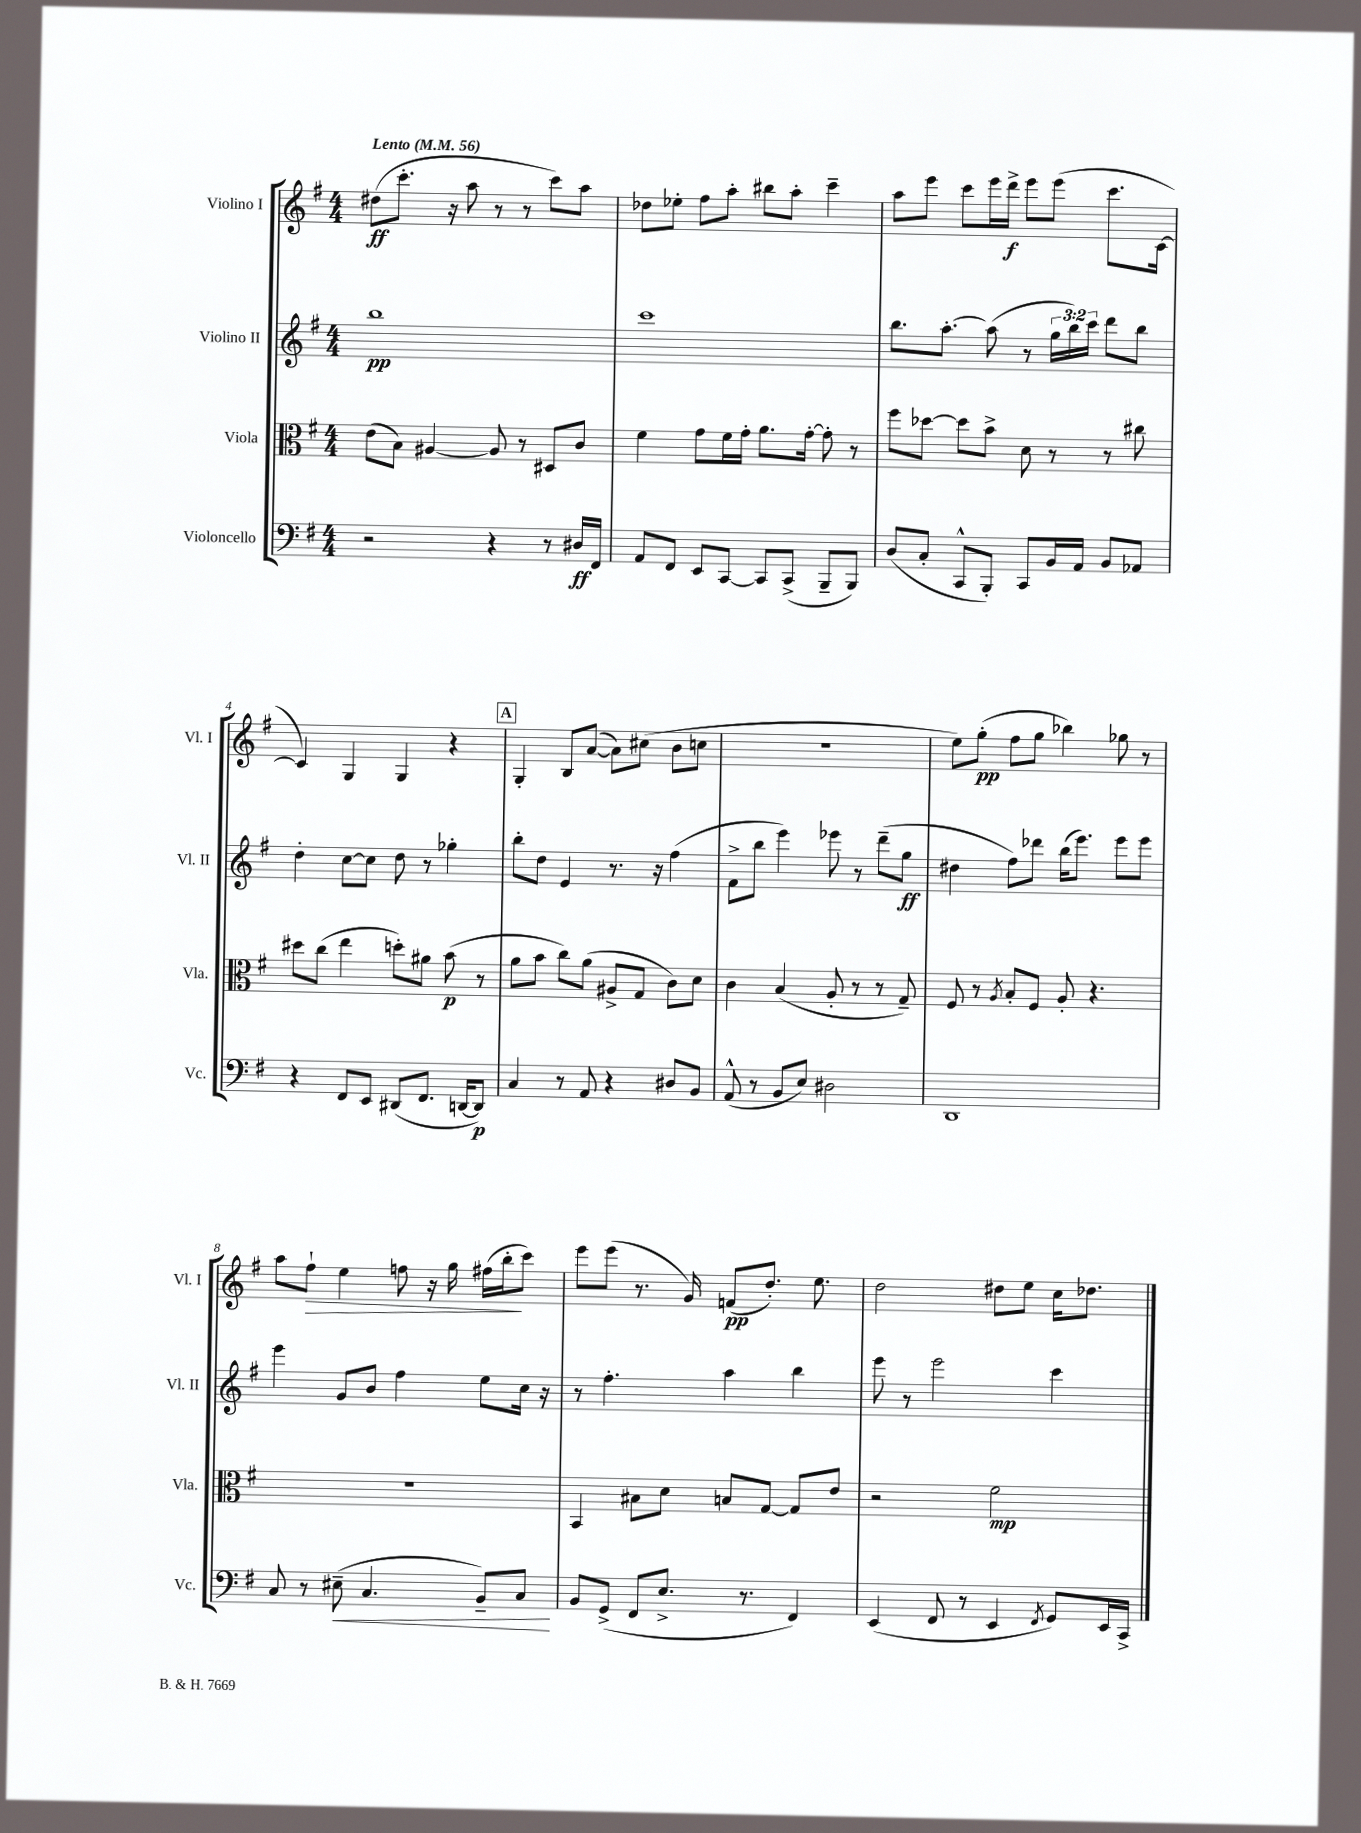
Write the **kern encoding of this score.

**kern	**dynam	**kern	**dynam	**kern	**dynam	**kern	**dynam
*part4	*part4	*part3	*part3	*part2	*part2	*part1	*part1
*staff4	*staff4	*staff3	*staff3	*staff2	*staff2	*staff1	*staff1
*I"Violoncello	*	*I"Viola	*	*I"Violino II	*	*I"Violino I	*
*I'Vc.	*	*I'Vla.	*	*I'Vl. II	*	*I'Vl. I	*
*clefF4	*	*clefC3	*	*clefG2	*	*clefG2	*
*k[f#]	*	*k[f#]	*	*k[f#]	*	*k[f#]	*
*M4/4	*	*M4/4	*	*M4/4	*	*M4/4	*
*MM56	*	*MM56	*	*MM56	*	*MM56	*
=1	=1	=1	=1	=1	=1	=1	=1
!	!	!	!	!	!	!LO:TX:a:B:t=Lento	!
2r	.	(8e\L	.	1bb	pp	(8dd#X\L	ff
.	.	8B\J)	.	.	.	8.ccc'\J	.
.	.	[4A#X/	.	.	.	.	.
.	.	.	.	.	.	16r	.
.	.	.	.	.	.	8aa\	.
4r	.	8A#/]	.	.	.	8r	.
.	.	8r	.	.	.	8r	.
8r	.	8D#X/L	.	.	.	8ccc\L)	.
16D#X/LL	ff	8c/J	.	.	.	8aa\J	.
16FF#/JJ	.	.	.	.	.	.	.
=2	=2	=2	=2	=2	=2	=2	=2
8AA/L	.	4f#\	.	1ccc	.	8dd-X\L	.
8FF#/J	.	.	.	.	.	8ee-X'\J	.
8EE/L	.	8g\L	.	.	.	8ff#\L	.
[8CC/J	.	16f#\L	.	.	.	8aa'\J	.
.	.	16g'\JJ	.	.	.	.	.
8CC/L]	.	8.a\L	.	.	.	8bb#X\L	.
(8CC^/J	.	.	.	.	.	8aa'\J	.
.	.	[16g'\Jk	.	.	.	.	.
8BBB~/L	.	8g'\]	.	.	.	4ccc~\	.
8BBB/J)	.	8r	.	.	.	.	.
=3	=3	=3	=3	=3	=3	=3	=3
(8D/L	.	8ff#\L	.	8.bb\L	.	8aa\L	.
8C'/J	.	[8dd-X\J	.	.	.	8eee\J	.
.	.	.	.	[8.aa'\J	.	.	.
8CC^^/L	.	8dd-\L]	.	.	.	8ccc\L	.
8BBB'/J)	.	8b^\J	.	(8aa\]	.	16eee\L	.
.	.	.	.	.	.	16ddd^\JJ	f
8CC/L	.	8d\	.	8r	.	8eee\L	.
16BB/L	.	8r	.	24gg\LL	.	(8eee\J	.
.	.	.	.	24bb\)	.	.	.
16AA/JJ	.	.	.	.	.	.	.
.	.	.	.	24ccc\JJ	.	.	.
8BB/L	.	8r	.	8ddd\L	.	8.ccc\L	.
8AA-X/J	.	8cc#X\	.	8bb\J	.	.	.
.	.	.	.	.	.	[16c\Jk	.
!!LO:LB:g=z
=4	=4	=4	=4	=4	=4	=4	=4
4r	.	8dd#X\L	.	4dd'\	.	4c/])	.
.	.	(8cc\J	.	.	.	.	.
8FF#/L	.	4ee\	.	[8cc\L	.	4G/	.
8EE/J	.	.	.	8cc\J]	.	.	.
(8DD#X/L	.	8ddn'\L)	.	8dd\	.	4G/	.
8.FF#/J	.	8a#X\J	.	8r	.	.	.
.	.	(8b\	p	4gg-X'\	.	4r	.
[16DDn/KL	.	.	.	.	.	.	.
8DD/J])	p	8r	.	.	.	.	.
!!LO:REH:place=s1:t=A
=5	=5	=5	=5	=5	=5	=5	=5
4C/	.	8a\L	.	8bb'\L	.	4G'/	.
.	.	8b\J	.	8dd\J	.	.	.
8r	.	8cc\L)	.	4e/	.	8B/L	.
8AA/	.	(8a\J	.	.	.	([8a/J	.
4r	.	8A#X^/L	.	8.r	.	8a\L])	.
.	.	8G/J	.	.	.	(8cc#X\J	.
.	.	.	.	16r	.	.	.
8D#X/L	.	8c\L)	.	(4ff#\	.	8b\L	.
8BB/J	.	8d\J	.	.	.	8ccn\J	.
=6	=6	=6	=6	=6	=6	=6	=6
(8AA^^/	.	4c\	.	8f#^\L	.	1r	.
8r	.	.	.	8bb\J	.	.	.
8BB/L	.	(4B/	.	4eee\)	.	.	.
8E/J)	.	.	.	.	.	.	.
2D#X\	.	8A'/	.	8eee-X\	.	.	.
.	.	8r	.	8r	.	.	.
.	.	8r	.	(8ddd~\L	.	.	.
.	.	8G~/)	.	8gg\J	ff	.	.
=7	=7	=7	=7	=7	=7	=7	=7
1DD	.	8F#/	.	4dd#X\	.	8ee\L)	.
.	.	8r	.	.	.	(8gg'\J	pp
.	.	8qA/	.	.	.	.	.
.	.	8B'/L	.	8ff#\L)	.	8ff#\L	.
.	.	8F#/J	.	8ddd-X\J	.	8gg\J	.
.	.	8A'/	.	(16bb\KL	.	4bb-X\)	.
.	.	.	.	8.eee\J)	.	.	.
.	.	4.r	.	.	.	.	.
.	.	.	.	8eee\L	.	8gg-X\	.
.	.	.	.	8eee\J	.	8r	.
!!LO:LB:g=z
=8	=8	=8	=8	=8	=8	=8	=8
8C/	.	1r	.	4eee\	.	8aa\L	.
!	!	!	!	!	!	!	!LO:HP:b
8r	.	.	.	.	.	8ff#`\J	>
!	!LO:HP:b	!	!	!	!	!	!
(8E#X~\	<	.	.	8g/L	.	4ee\	.
4.C/	.	.	.	8b/J	.	.	.
.	.	.	.	4ff#\	.	8ffn\	.
.	.	.	.	.	.	16r	.
.	.	.	.	.	.	16gg\	.
8BB~/L)	.	.	.	8ee\L	.	(16ff#X\LL	.
.	.	.	.	.	.	16bb'\J	.
8C/J	.	.	.	16cc\Jk	.	8ccc\J)	]
.	.	.	.	16r	.	.	.
.	[	.	.	.	.	.	.
=9	=9	=9	=9	=9	=9	=9	=9
8BB/L	.	4BB/	.	8r	.	8eee\L	.
(8GG^/J	.	.	.	4.ff#'\	.	(8eee\J	.
8FF#/L	.	8B#X\L	.	.	.	8.r	.
8.E^/J	.	8d\J	.	.	.	.	.
.	.	.	.	.	.	16g/)	.
.	.	8Bn/L	.	4aa\	.	(8fn/L	pp
8.r	.	.	.	.	.	.	.
.	.	[8G/J	.	.	.	8.dd'/J)	.
4FF#/)	.	8G/L]	.	4bb\	.	.	.
.	.	.	.	.	.	8.ee\	.
.	.	8e/J	.	.	.	.	.
=10	=10	=10	=10	=10	=10	=10	=10
(4EE/	.	2r	.	8eee\	.	2dd\	.
.	.	.	.	8r	.	.	.
8FF#/	.	.	.	2eee\	.	.	.
8r	.	.	.	.	.	.	.
4EE/	.	2f#\	mp	.	.	8dd#X\L	.
.	.	.	.	.	.	8ee\J	.
8qFF#/	.	.	.	.	.	.	.
8GG/L)	.	.	.	4ccc\	.	16cc\KL	.
.	.	.	.	.	.	8.dd-X\J	.
16EE/L	.	.	.	.	.	.	.
16CC^/JJ	.	.	.	.	.	.	.
==	==	==	==	==	==	==	==
*-	*-	*-	*-	*-	*-	*-	*-
